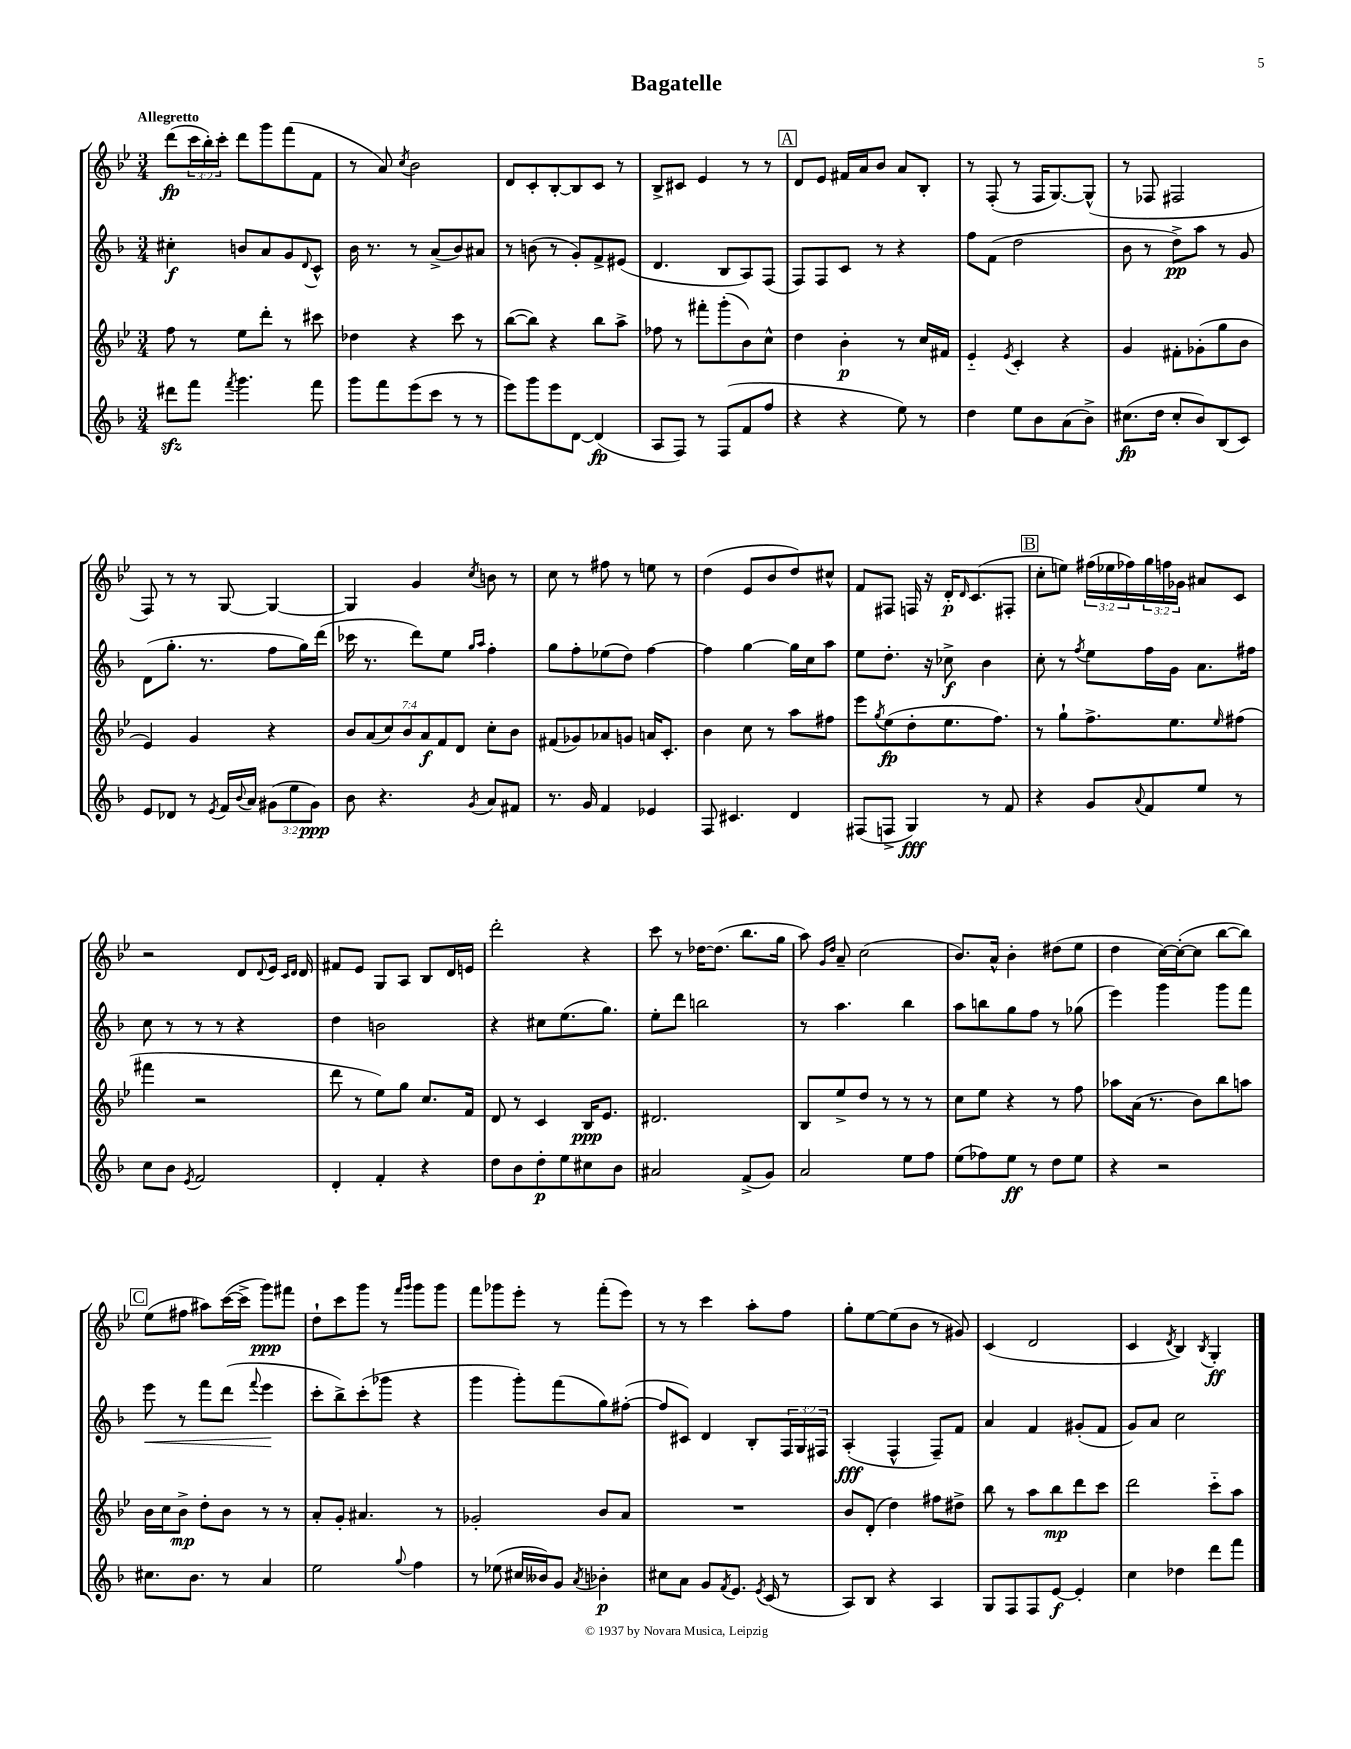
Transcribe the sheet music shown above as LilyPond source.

\header { title = "Bagatelle" }
<<
\new StaffGroup <<
\new Staff = "s0" {
    \clef treble \key bes \major \numericTimeSignature \time 3/4 \override Staff.TupletNumber.text = #tuplet-number::calc-fraction-text \tempo "Allegretto"
    d'''8\fp( \tuplet 3/2 { c'''16 bes''16-.) c'''16-. } d'''8 g'''8 f'''8( f'8 |
    r8 a'8) \acciaccatura { c''8 } bes'2 |
    d'8 c'8-. bes8~-. bes8 c'8 r8 |
    bes8-> cis'8 ees'4 r8 r8 |
    \mark \markup { \box "A" } d'8 ees'8 fis'16 a'16 bes'8 a'8 bes8-. |
    r8 f8-.( r8 f16 g8.~) g8-^( |
    r8 fes8 fis2 |
    f8) r8 r8 g8~ g4~ |
    g4 g'4 \acciaccatura { c''8 } b'8 r8 |
    c''8 r8 fis''8 r8 e''8 r8 |
    d''4( ees'8 bes'8 d''8) cis''8-^ |
    f'8 fis8 f16 r16 d'16-.\p \grace { d'16 } c'8.( fis8-. |
    \mark \markup { \box "B" } c''8-. e''8) \tuplet 3/2 { fis''16( ees''16 fes''16) } \tuplet 3/2 { g''16 f''16 ges'16 } ais'8 c'8 |
    r2 d'8 \appoggiatura { d'8 } ees'16 \grace { c'16 d'16 } d'16 |
    fis'8 ees'8 g8 a8 bes8 d'16 e'16 |
    d'''2-. r4 |
    c'''8 r8 des''16~ des''8.( bes''8. g''16 |
    a''8) \grace { g'16 d''16 } a'8-- c''2( |
    bes'8.) a'16-^ bes'4-. dis''8( ees''8 |
    d''4 c''16~) c''16~-.( c''8 bes''8~ bes''8) |
    \mark \markup { \box "C" } ees''8( fis''8 ais''8) c'''16~( c'''16-> g'''8\ppp) fis'''8 |
    d''8-! c'''8 g'''8 r8 \grace { f'''16 g'''16 } g'''8 g'''8 |
    f'''8 ges'''8 ees'''8-. r8 f'''8-.( ees'''8) |
    r8 r8 c'''4 a''8-. f''8 |
    g''8-. ees''8~ ees''8( bes'8 r8 gis'8) |
    c'4( d'2 |
    c'4 \acciaccatura { d'8 } bes4) \acciaccatura { bes8 } g4-.\ff \bar "|." |
}
\new Staff = "s1" {
    \clef treble \key f \major \numericTimeSignature \time 3/4 \override Staff.TupletNumber.text = #tuplet-number::calc-fraction-text
    cis''4-.\f b'8 a'8 g'8 \appoggiatura { d'8 } c'8-^ |
    bes'16 r8. r8 a'8->( bes'8) ais'8 |
    r8 b'8( r8 g'8-.) f'8-> eis'8( |
    d'4. bes8 a8) f8( |
    \mark \markup { \box "A" } f8) f8 c'8 r8 r4 |
    f''8 f'8( d''2 |
    bes'8 r8 d''8->\pp) a''8 r8 g'8 |
    d'8( g''8.-. r8. f''8 g''16) d'''16( |
    ces'''16 r8. d'''8) e''8 \grace { g''16 a''16 } f''4-. |
    g''8 f''8-. ees''8( d''8) f''4~ |
    f''4 g''4~ g''16 c''16 a''8 |
    e''8 d''8.-. r16 ces''8->\f bes'4 |
    \mark \markup { \box "B" } c''8-. r8 \acciaccatura { f''8 } e''8 f''16 g'16 a'8. fis''16 |
    c''8 r8 r8 r8 r4 |
    d''4 b'2 |
    r4 cis''8 e''8.( g''8.) |
    e''8-. d'''8 b''2 |
    r8 a''4. bes''4 |
    a''8 b''8 g''8 f''8 r8 ges''8( |
    e'''4) g'''4 g'''8 f'''8 |
    \mark \markup { \box "C" } e'''8\< r8 f'''8 d'''8( \appoggiatura { f'''8 } e'''4\! |
    c'''8-. bes''8->) c'''8-.( ges'''8 r4 |
    g'''4 g'''8-.) f'''8( g''8) fis''8~-.( |
    fis''8 cis'8) d'4 bes8-. \tuplet 3/2 { f16 g16 fis16 } |
    a4-.\fff( f4-^ f8--) f'8 |
    a'4 f'4 gis'8-.( f'8 |
    g'8) a'8 c''2 \bar "|." |
}
\new Staff = "s2" {
    \clef treble \key bes \major \numericTimeSignature \time 3/4 \override Staff.TupletNumber.text = #tuplet-number::calc-fraction-text
    f''8 r8 ees''8 d'''8-. r8 cis'''8 |
    des''4 r4 c'''8 r8 |
    bes''8~( bes''8) r4 bes''8 a''8-> |
    fes''8 r8 fis'''8-. g'''8-.( bes'8) c''8-^ |
    \mark \markup { \box "A" } d''4 bes'4-.\p r8 c''16 fis'16 |
    ees'4-_ \acciaccatura { ees'8 } c'4-. r4 |
    g'4 fis'8-. ges'8-.( g''8 bes'8 |
    ees'4) g'4 r4 |
    \tuplet 7/4 { bes'8 a'8( c''8) bes'8 a'8\f f'8 d'8 } c''8-. bes'8 |
    fis'8( ges'8) aes'8 g'8 a'16 c'8.-. |
    bes'4 c''8 r8 a''8 fis''8 |
    ees'''8 \acciaccatura { g''8 } ees''8\fp( d''8-. ees''8. f''8.) |
    \mark \markup { \box "B" } r8 g''8-! f''8.-> ees''8. \grace { ees''16 } fis''8( |
    fis'''4 r2 |
    d'''8 r8 ees''8) g''8 c''8. f'16 |
    d'8 r8 c'4 bes16\ppp ees'8. |
    dis'2. |
    bes8 ees''8-> d''8 r8 r8 r8 |
    c''8 ees''8 r4 r8 f''8 |
    aes''8 a'16( r8. bes'8) bes''8 a''8 |
    \mark \markup { \box "C" } bes'16 c''16 bes'8->\mp d''8-. bes'8 r8 r8 |
    a'8-. g'8-. ais'4. r8 |
    ges'2-. bes'8 a'8 |
    R2. |
    bes'8 d'8-.( d''4) fis''8 dis''8-> |
    bes''8 r8 a''8 bes''8\mp d'''8 c'''8 |
    d'''2 c'''8-_ a''8 \bar "|." |
}
\new Staff = "s3" {
    \clef treble \key f \major \numericTimeSignature \time 3/4 \override Staff.TupletNumber.text = #tuplet-number::calc-fraction-text
    dis'''8\sfz f'''8 \acciaccatura { f'''8 } g'''4. f'''8 |
    g'''8 f'''8 e'''8( c'''8 r8 r8 |
    e'''8) g'''8 e'''8 d'8~ d'4\fp( |
    a8 f8) r8 f8( f'8 f''8 |
    \mark \markup { \box "A" } r4 r4 e''8) r8 |
    d''4 e''8 bes'8 a'8( bes'8->) |
    cis''8.\fp( d''16 cis''8-. bes'8) bes8( c'8) |
    e'8 des'8 r8 \acciaccatura { e'8 } f'16 \appoggiatura { bes'8 } a'16 \tuplet 3/2 { gis'8( e''8 gis'8\ppp) } |
    bes'8 r4. \acciaccatura { g'8 } a'8 fis'8 |
    r8. g'16 f'4 ees'4 |
    f8 cis'4. d'4 |
    fis8( f8-> g4\fff) r8 f'8 |
    \mark \markup { \box "B" } r4 g'8 \appoggiatura { a'8 } f'8 e''8 r8 |
    c''8 bes'8 \acciaccatura { e'8 } f'2 |
    d'4-. f'4-. r4 |
    d''8 bes'8 d''8-.\p e''8 cis''8 bes'8 |
    ais'2 f'8->( g'8) |
    a'2 e''8 f''8 |
    e''8( fes''8) e''8\ff r8 d''8 e''8 |
    r4 r2 |
    \mark \markup { \box "C" } cis''8. bes'8. r8 a'4 |
    e''2 \appoggiatura { g''8 } f''4 |
    r8 ees''8( cis''16 beses'16) g'8 \acciaccatura { a'8 } bes'4-.\p |
    cis''8 a'8 g'8 \acciaccatura { f'8 } e'8. \acciaccatura { e'8 } c'16( r8 |
    a8) bes8 r4 a4 |
    g8 f8 f8 e'8~\f e'4-. |
    c''4 des''4 d'''8 f'''8 \bar "|." |
}
>>
>>
\layout { \context { \Score \remove "Bar_number_engraver" } }
